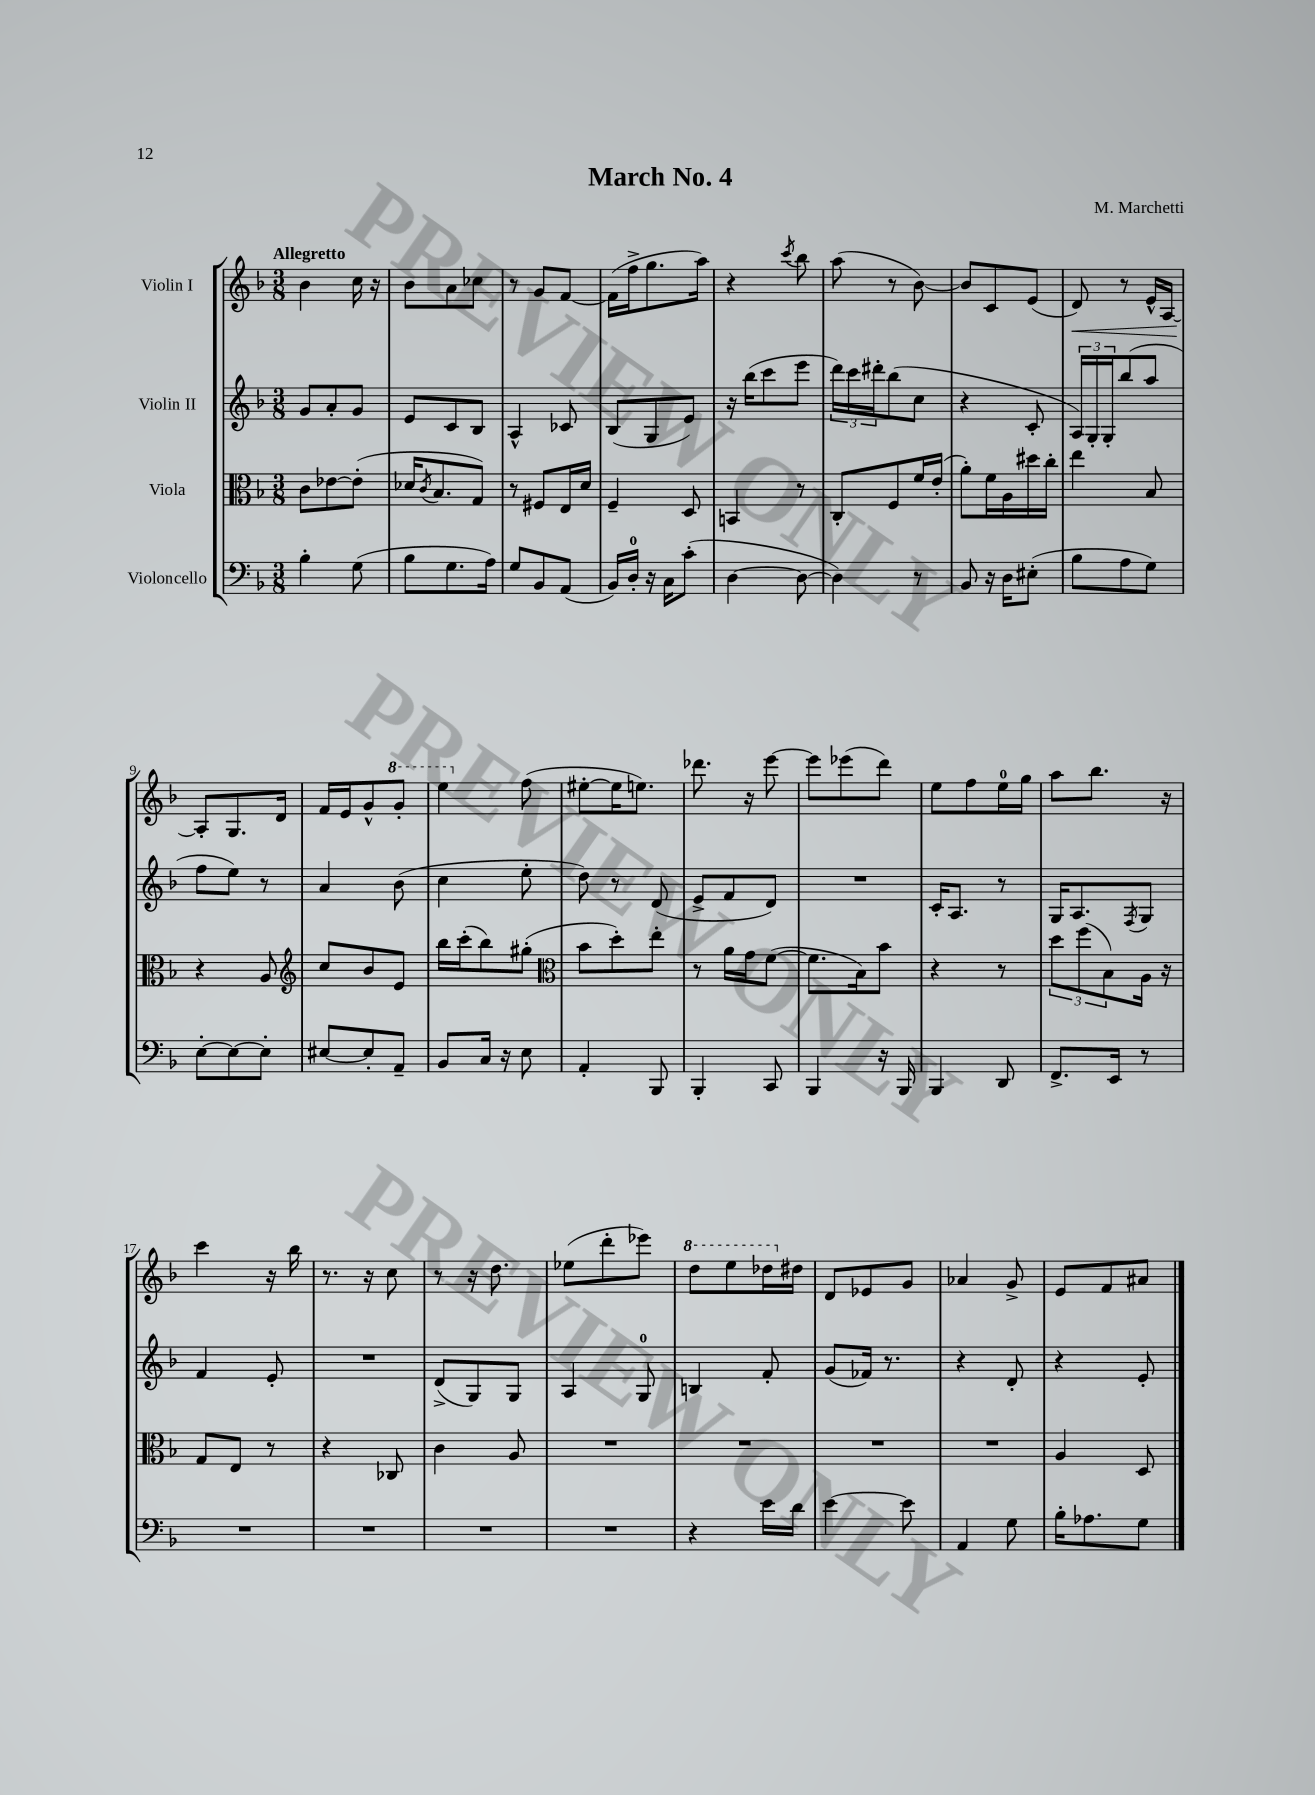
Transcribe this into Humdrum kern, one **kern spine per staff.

**kern	**kern	**kern	**kern	**dynam
*part4	*part3	*part2	*part1	*part1
*staff4	*staff3	*staff2	*staff1	*staff1
*I"Violoncello	*I"Viola	*I"Violin II	*I"Violin I	*
*clefF4	*clefC3	*clefG2	*clefG2	*
*k[b-]	*k[b-]	*k[b-]	*k[b-]	*
*M3/8	*M3/8	*M3/8	*M3/8	*
=1	=1	=1	=1	=1
!	!	!	!LO:TX:a:B:t=Allegretto	!
4B-'\	8c\L	8g/L	4b-\	.
.	[8e-X\	8a'/	.	.
(8G\	(8e-'\J]	8g/J	16cc\	.
.	.	.	16r	.
=2	=2	=2	=2	=2
8B-\L	16d-X/KL	8e/L	8b-\L	.
.	8qc/	.	.	.
.	8.B-/	.	.	.
8.G\	.	8c/	8a\	.
.	8G/J)	8B-/J	8cc-X\J	.
16A\Jk)	.	.	.	.
=3	=3	=3	=3	=3
8G/L	8r	4A^^/	8r	.
8BB-/	8F#X/L	.	8g/L	.
(8AA/J	16E/L	8c-X/	[8f/J	.
.	16d/JJ	.	.	.
=4	=4	=4	=4	=4
16BB-/LL)	4F~/	(8B-/L	(16f\LL]	.
16D'/JJ	.	.	16ff^\J	.
16r	.	8G/	8.gg\	.
16C\KL	.	.	.	.
(8c'\J	8D/	8e/J)	.	.
.	.	.	16aa\Jk)	.
=5	=5	=5	=5	=5
[4D\	4BBn/	16r	4r	.
.	.	(16bb-\KL	.	.
.	.	8ccc\	.	.
.	.	.	8qccc/	.
8D\_	8r	8eee\J	8bb-\	.
=6	=6	=6	=6	=6
4D\])	8C'/L	24ddd\LL)	(8aa\	.
.	.	24ccc\	.	.
.	.	24ddd#X'\J	.	.
.	8F/	(8bb-\	8r	.
8r	16f/L	8cc\J	[8b-\)	.
.	(16e'/JJ	.	.	.
=7	=7	=7	=7	=7
8BB-/	8a'\L)	4r	8b-/L]	.
16r	16f\L	.	8c/	.
16D\KL	16A\	.	.	.
(8E#X'\J	16dd#X\	8c'/	(8e/J	.
.	16cc'\JJ	.	.	.
=8	=8	=8	=8	=8
!	!	!	!	!LO:HP:b
8B-\L	4ee\	24A/LL)	8d/)	<
.	.	24G'/	.	.
.	.	24G'/J	.	.
8A\	.	(8bb-/	8r	.
8G\J)	8B-/	8aa/J	16e^^/LL	.
.	.	.	[16A/JJ	.
!!LO:LB:g=z
=9	=9	=9	=9	=9
[8E'\L	4r	8ff\L	8A'/L]	.
8E\_	.	8ee\J)	8.G/	[
8E'\J]	8A/	8r	.	.
.	.	.	16d/Jk	.
=10	=10	=10	=10	=10
*	*clefG2	*	*	*
[8E#X/L	8cc/L	4a/	16f/LL	.
.	.	.	16e/J	.
8E#'/]	8b-/	.	8g^^/	.
*	*	*	*8va	*
8AA~/J	8e/J	(8b-\	8gg'/J	.
=11	=11	=11	=11	=11
8BB-/L	16bb-\LL	4cc\	4eee\	.
.	(16ccc'\J	.	.	.
16C/Jk	8bb-\)	.	.	.
16r	.	.	.	.
*	*	*	*X8va	*
8E\	(8gg#X'\J	8ee'\	(8ff\	.
=12	=12	=12	=12	=12
*	*clefC3	*	*	*
4AA'/	8b-\L	8dd\)	[8ee#X'\L	.
.	8dd'\)	8r	16ee#\K]	.
.	.	.	8.een\J)	.
8BBB-/	8ee'\J	(8d/	.	.
=13	=13	=13	=13	=13
4BBB-'/	8r	8e^/L	8.ddd-X\	.
.	16a\LL	8f/	.	.
.	16g\J	.	16r	.
8CC/	([8f\J	8d/J)	[8eee\	.
=14	=14	=14	=14	=14
4BBB-/	8.f\L]	4.r	8eee\L]	.
.	.	.	(8eee-X\	.
.	16B-\k)	.	.	.
16r	8b-\J	.	8ddd\J)	.
16BBB-/	.	.	.	.
=15	=15	=15	=15	=15
4BBB-/	4r	16c'/KL	8ee\L	.
.	.	8.A/J	.	.
.	.	.	8ff\	.
8DD/	8r	8r	16ee\L	.
.	.	.	16gg\JJ	.
=16	=16	=16	=16	=16
8.FF^/L	12dd\L	16G/KL	8aa\L	.
.	.	8.A/	.	.
.	(12ff\	.	.	.
.	.	.	8.bb-\J	.
.	12B-\)	.	.	.
16EE/Jk	.	.	.	.
.	.	8qF/	.	.
8r	16A\Jk	8G/J	.	.
.	16r	.	16r	.
!!LO:LB:g=z
=17	=17	=17	=17	=17
4.r	8G/L	4f/	4ccc\	.
.	8E/J	.	.	.
.	8r	8e'/	16r	.
.	.	.	16bb-\	.
=18	=18	=18	=18	=18
4.r	4r	4.r	8.r	.
.	.	.	16r	.
.	8C-X/	.	8cc\	.
=19	=19	=19	=19	=19
4.r	4c\	(8d^/L	8r	.
.	.	8G/)	16r	.
.	.	.	8.dd\	.
.	8A/	8G/J	.	.
=20	=20	=20	=20	=20
4.r	4.r	4A/	(8ee-X\L	.
.	.	.	8ddd'\	.
.	.	8G/	8eee-X\J)	.
=21	=21	=21	=21	=21
*	*	*	*8va	*
4r	4.r	4Bn/	8ddd\L	.
.	.	.	8eee\	.
16e\LL	.	8f'/	16ddd-X\L	.
*	*	*	*X8va	*
16d\JJ	.	.	16dd#X\JJ	.
=22	=22	=22	=22	=22
[4e\	4.r	(8g/L	8d/L	.
.	.	16f-X/Jk)	8e-X/	.
.	.	8.r	.	.
8e\]	.	.	8g/J	.
=23	=23	=23	=23	=23
4AA/	4.r	4r	4a-X/	.
8G\	.	8d'/	8g^/	.
=24	=24	=24	=24	=24
16B-'\KL	4A/	4r	8e/L	.
8.A-X\	.	.	.	.
.	.	.	8f/	.
8G\J	8D/	8e'/	8a#X/J	.
==	==	==	==	==
*-	*-	*-	*-	*-
